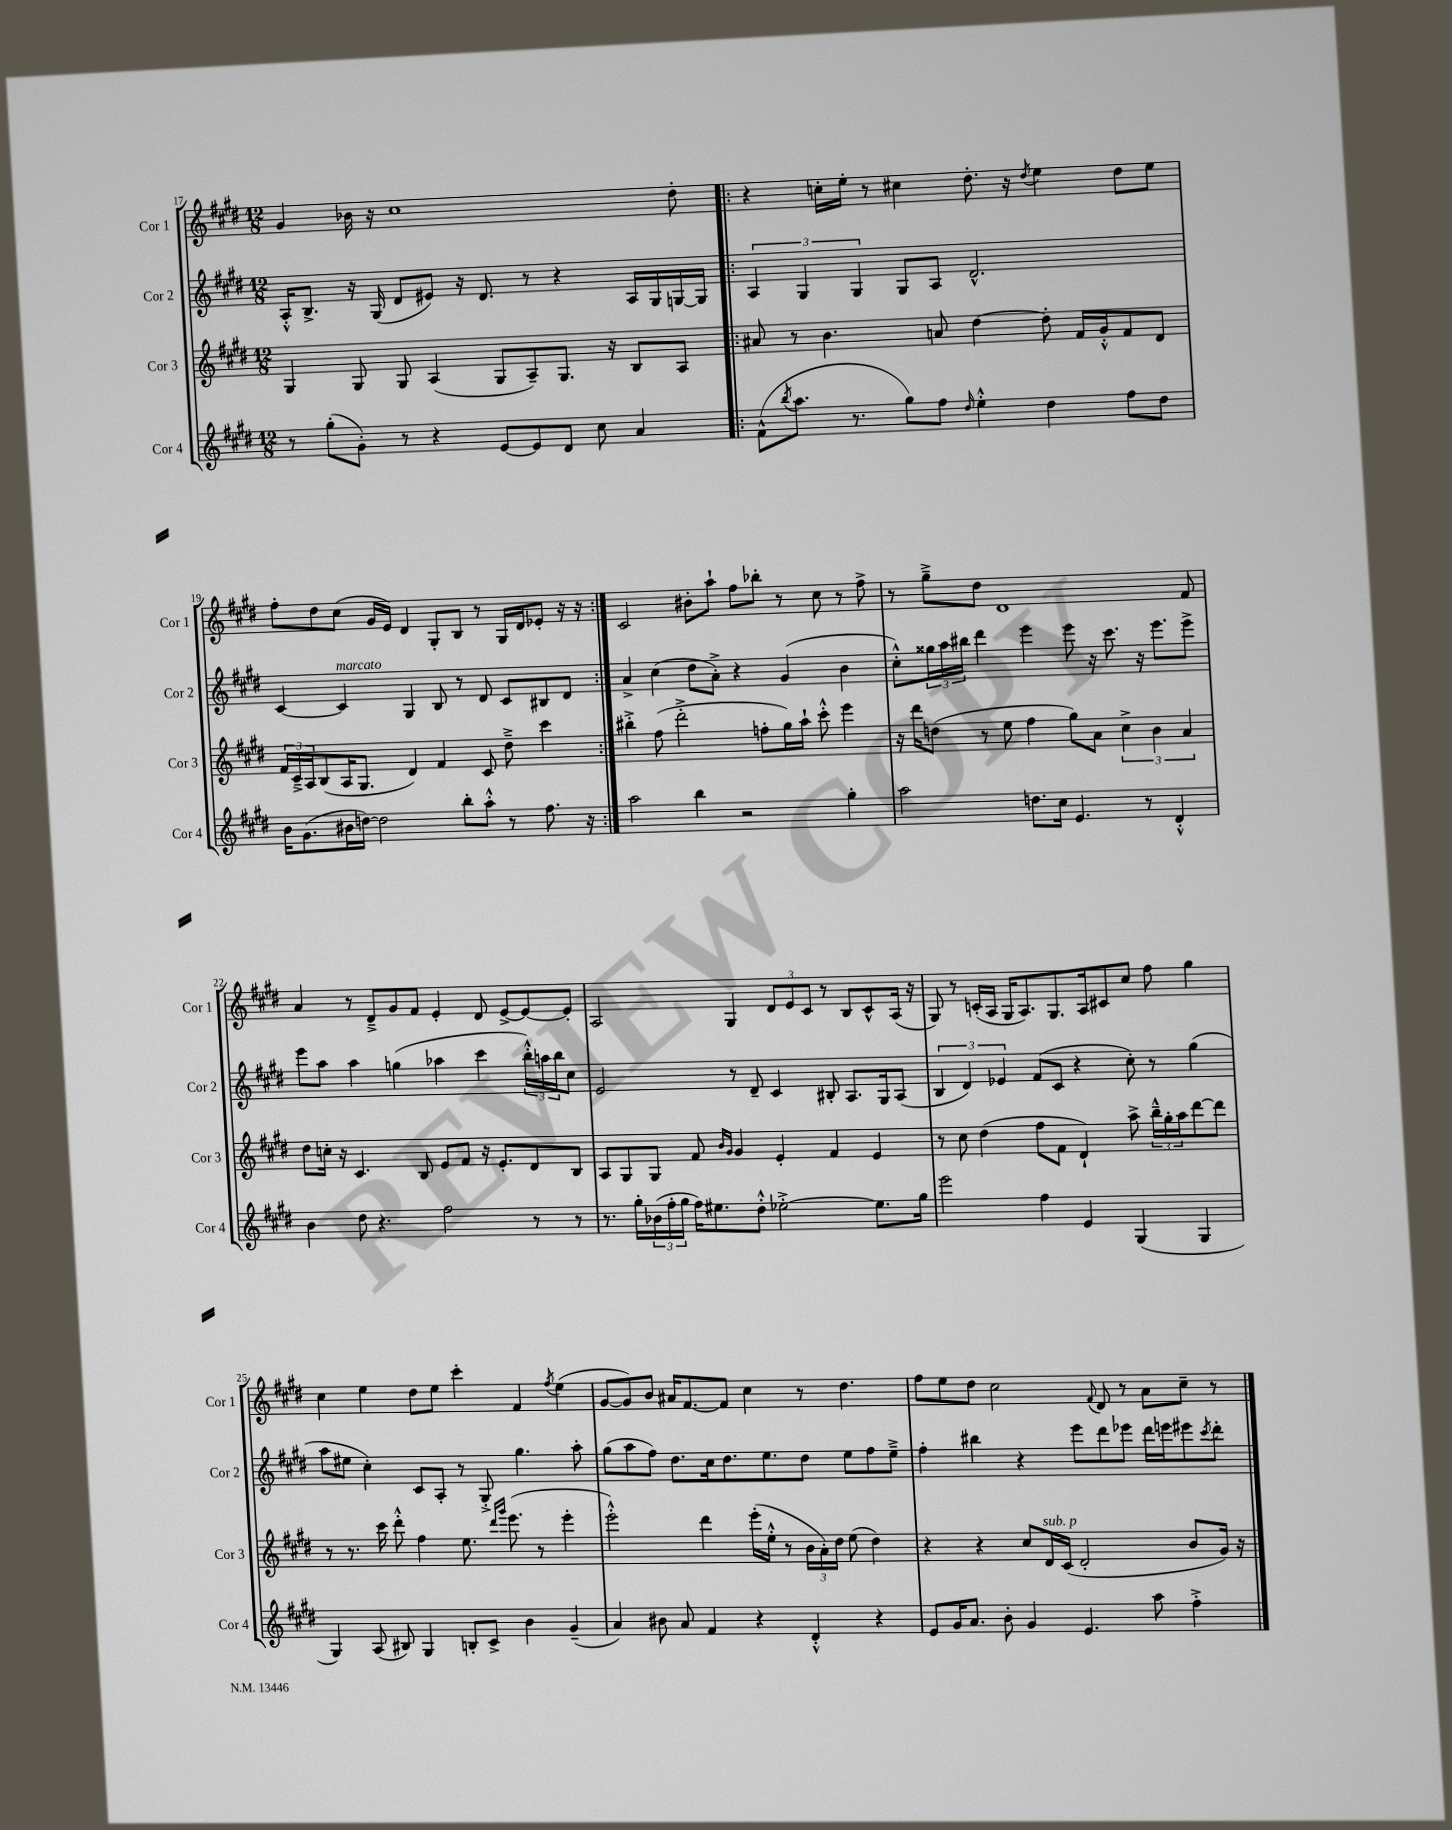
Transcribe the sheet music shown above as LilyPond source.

<<
\new StaffGroup <<
\new Staff = "s0" \with { instrumentName = "Cor 1" shortInstrumentName = "Cor 1" } {
    \clef treble \key e \major \numericTimeSignature \time 12/8
    gis'4 bes'16 r16 cis''1 dis''8-. |
    \repeat volta 2 { r4 c''16-. e''16-. r8 cis''4 dis''8.-. r16 \acciaccatura { dis''8 } e''4 dis''8 e''8 |
    fis''8-. dis''8 cis''8( gis'16 e'16) dis'4 gis8-. b8 r8 gis16 dis'16 ees'8-. r16 r16 | }
    cis'2 bis'8-. a''8-! fis''8 bes''8-. r8 cis''8 r8 fis''8-> |
    r8 gis''8---> dis''8 dis'1 fis'8 |
    a'4 r8 dis'8---> gis'8 fis'8 e'4-. dis'8 e'8~-> e'8~ e'8-. |
    a2 gis4 \tuplet 3/2 { dis'8 e'8 cis'8 } r8 b8 cis'8-^ a16( r16 |
    gis8) r8 c'16-.( a16 gis16 a8.) gis8. a16 cis'8 cis''8 fis''8 gis''4 |
    cis''4 e''4 dis''8 e''8 cis'''4-. fis'4 \acciaccatura { fis''8 } e''4( |
    gis'8~ gis'8) b'8 ais'16 fis'8.~ fis'8 cis''4 r8 dis''4. |
    fis''8 e''8 dis''8 cis''2 \appoggiatura { fis'8 } dis'8 r8 a'8 cis''8-- r8 \bar "|." |
}
\new Staff = "s1" \with { instrumentName = "Cor 2" shortInstrumentName = "Cor 2" } {
    \clef treble \key e \major \numericTimeSignature \time 12/8
    a16-.-^ b8.-> r16 gis16( dis'8 eis'8) r16 dis'8. r8 r4 a16 gis16 g16~ g16 |
    \repeat volta 2 { \tuplet 3/2 { a4 gis4 gis4 } gis8 a8 dis'2.-^ |
    cis'4~ cis'4^\markup { \italic "marcato" } gis4 b8 r8 dis'8 cis'8 bis8 dis'8 | }
    a'4-> cis''4( dis''8 a'8-.->) r4 gis'4( b'4 |
    cis''8-.-^) \tuplet 3/2 { gisis''16 a''16 bis''16 } dis'''4 e'''4 e'''8 r16 cis'''8. r16 e'''8. e'''8-> |
    e'''8 a''8 a''4 g''4( aes''4 cis'''4 \tuplet 3/2 { b''16-.-^) a''16 b''16 } cis''8 |
    e'2 r8 dis'8-- cis'4 bis8-. a8. gis16 a8( |
    \tuplet 3/2 { b4 dis'4) ees'4 } fis'8( cis'8 r4 cis''8-.) r8 gis''4( |
    a''8 eis''8 cis''4-.) cis'8 a8-. r8 gis8-.-> gis''4. a''8-. |
    gis''8( a''8 fis''8) dis''8. cis''16 dis''8. e''8. dis''8 e''8 fis''8 e''8---> |
    fis''4-. bis''4 r4 e'''8 dis'''8 ees'''8 dis'''16 e'''16 eis'''8 \acciaccatura { cis'''8 } dis'''8-. \bar "|." |
}
\new Staff = "s2" \with { instrumentName = "Cor 3" shortInstrumentName = "Cor 3" } {
    \clef treble \key e \major \numericTimeSignature \time 12/8
    gis4 gis8 gis8 a4( gis8 a8--) gis8. r16 b8 a8 |
    \repeat volta 2 { ais'8 r8 b'4. a'8 dis''4~ dis''8-. fis'16 gis'16-.-^ fis'8 dis'8 |
    \tuplet 3/2 { fis'16 cis'16---> a16 } b8( a16 gis8. dis'4) fis'4 cis'8 dis''8---> cis'''4 | }
    bis''4-.-> fis''8( dis'''2-.-> f''8-. gis''16) a''16-! cis'''8-.-^ e'''4 |
    r16 dis'''16 d''8( r8 e''8 fis''4 gis''8) a'8 \tuplet 3/2 { cis''4-> b'4 a'4 } |
    dis''8 c''16-. r16 cis'4. b8 e'8 fis'8 r16 e'8.-. dis'8 b8 |
    a8 gis8 gis8 fis'8 \grace { b'16 gis'16 } gis'4 e'4-. fis'4 e'4 |
    r8 cis''8 dis''4( fis''8 fis'8 dis'4-!) a''8-> \tuplet 3/2 { b''16---^ gis''16-. a''16 } dis'''8~ dis'''8 |
    r8 r8. cis'''16 dis'''8-.-^ fis''4 e''8. \grace { dis'''16 gis'''16 } e'''8.( r8 e'''4-. |
    e'''2-.-^) dis'''4 e'''16-.( e''16-.-^ r8 \tuplet 3/2 { b'16 a'16-.) dis''16 } e''8( dis''4) |
    r4 r4 cis''8 dis'16^\markup { \italic "sub. p" } cis'16( dis'2-. b'8 gis'16) r16 \bar "|." |
}
\new Staff = "s3" \with { instrumentName = "Cor 4" shortInstrumentName = "Cor 4" } {
    \clef treble \key e \major \numericTimeSignature \time 12/8
    r8 gis''8-.( gis'8-.) r8 r4 e'8~ e'8 dis'8 cis''8 a'4 |
    \repeat volta 2 { fis'8-^( \acciaccatura { b''8 } a''8. r8. gis''8) fis''8 \grace { dis''16 } e''4-.-^ dis''4 fis''8 dis''8 |
    b'16 gis'8.( bis'16 d''16~) d''2 b''8-. a''8-.-^ r8 fis''8. r16 | }
    a''2 b''4 r2 gis''4-. |
    a''2 d''8. cis''16 e'4. r8 dis'4-.-^ |
    b'4 dis''8 r4. fis''2 r8 r8 |
    r8. gis''16-. \tuplet 3/2 { bes'16( fis''16-. gis''16 } fis''16) eis''8. dis''8-.-^ ees''2~-.-> ees''8. gis''16 |
    e'''2 fis''4 e'4 gis4( gis4 |
    gis4) a8( bis8) gis4 b8-. cis'8-> b'4 gis'4--( |
    a'4) bis'8 a'8 fis'4 r4 dis'4-.-^ r4 |
    e'8 gis'16 a'8. b'8-. gis'4 e'4. a''8 fis''4-.-> \bar "|." |
}
>>
>>
\layout { \context { \Score currentBarNumber = #17 } }
